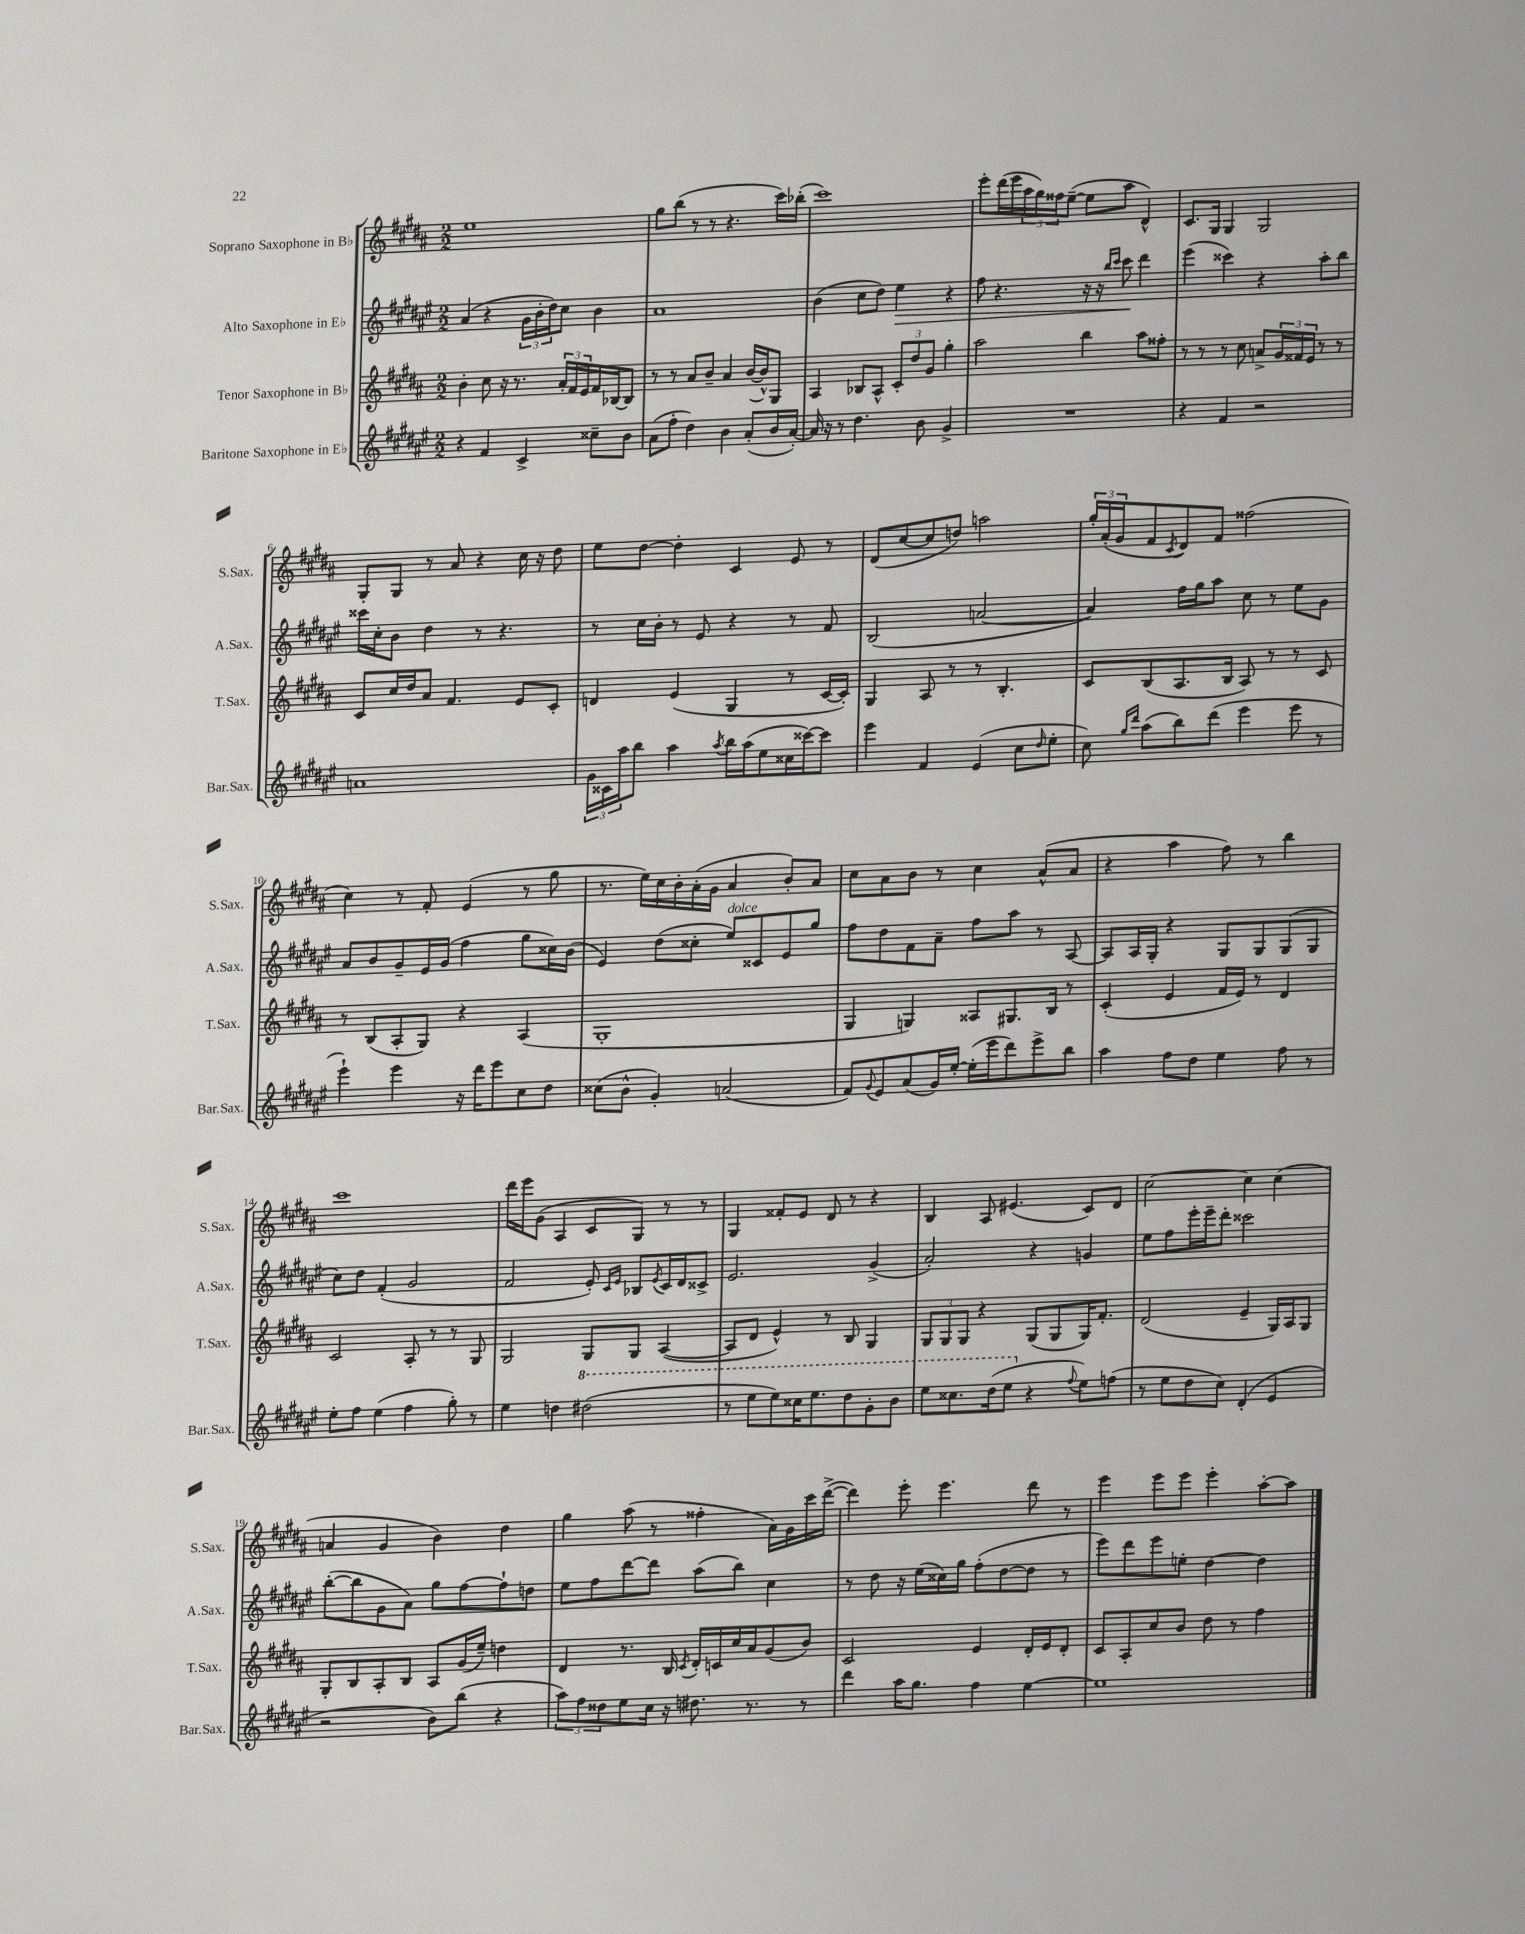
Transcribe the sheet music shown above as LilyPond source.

<<
\new StaffGroup <<
\new Staff = "s0" \with { instrumentName = "Soprano Saxophone in Bb" shortInstrumentName = "S.Sax." } {
    \clef treble \key b \major \numericTimeSignature \time 2/2
    e''1 |
    gis''8 b''8( r8 r8 r4. cis'''16) bes''16-.( |
    cis'''1) |
    e'''8-. dis'''16( e'''16 \tuplet 3/2 { ais''16 gis''16) fisis''16 } e''8~--( e''8 ais''8 dis'4-^) |
    cis'8. gis16 gis4 gis2 |
    gis8-. gis8 r8 ais'8 r4 cis''16 r16 dis''8 |
    e''8 dis''8~ dis''4-. cis'4 e'8 r8 |
    dis'8( cis''8~ cis''8 d''8) a''2 |
    \tuplet 3/2 { gis''16-. ais'16-.( gis'16 } fis'8 \acciaccatura { cis'8 } dis'8) fis'8 fisis''2( |
    cis''4) r8 fis'8-. e'4( r8 gis''8 |
    r8. e''16) cis''16 b'16-. ais'16-.( gis'16 ais'4 b'8-.) ais'8 |
    cis''8 ais'8 b'8 r8 cis''4 ais'8-^( ais'8 |
    r4 ais''4 fis''8) r8 b''4 |
    cis'''1 |
    dis'''16 e'''16 gis'8( ais4 cis'8 gis8) r8 r8 |
    gis4 fisis'8-. e'8 dis'8 r8 r4 |
    b4 ais8 eis'4.( cis'8) dis'8 |
    cis''2~ cis''4 cis''4( |
    a'4 gis'4 b'4) dis''4 |
    gis''4 ais''8( r8 fisis''4-. ais'16) gis'16 cis'''16 dis'''16~->( |
    dis'''4) e'''8-. e'''4. dis'''8 r8 |
    e'''4 e'''8 e'''8 e'''4-. ais''8~-. ais''8 \bar "|." |
}
\new Staff = "s1" \with { instrumentName = "Alto Saxophone in Eb" shortInstrumentName = "A.Sax." } {
    \clef treble \key fis \major \numericTimeSignature \time 2/2
    ais'4( r4 \tuplet 3/2 { gis'16 b'16-. dis''16) } cis''8 b'4 |
    ais'1 |
    b'4( cis''8 dis''8) eis''4\> r4 |
    fis''8 r4. r16 r16 \grace { b''16 cis'''16 } cis'''8\! dis'''4 |
    eis'''4( cisis'''4) r4 ais''8-. b''8 |
    cisis'''16 cis''16-. b'8 dis''4 r8 r4. |
    r8 cis''16 b'16-. r8 eis'8 r4 r8 fis'8 |
    b2( a'2~ |
    a'4) fis''16 gis''16 ais''8 cis''8 r8 eis''8 gis'8 |
    ais'8 b'8 gis'8-- eis'16 gis'16( fis''4 gis''8 cisis''16) b'16( |
    eis'4) dis''8( cisis''8-. eis''8^\markup { \italic "dolce" }) cisis'8 eis'8 gis''8 |
    fis''8 dis''8 fis'8 ais'8-- fis''8 ais''8 r8 ais8~ |
    ais8 ais16 gis16-. r4 gis8 gis8 gis8( gis8 |
    cis''8) dis''8 fis'4-.( gis'2 |
    fis'2 eis'8-.) \grace { cis'16 eis'16 } bes8 \acciaccatura { eis'8 } cis'16 dis'16 cisis'8-> |
    eis'2. gis'4->( |
    ais'2-.) r4 g'4 |
    eis''8 fis''8 eis'''16-. eis'''16-- dis'''8-. cisis'''2 |
    b''8~-.( b''8 gis'8 ais'8) gis''8 fis''8~ fis''8-! d''8 |
    eis''8 fis''8 dis'''8~ dis'''8 ais''8( b''8) cis''4 |
    r8 dis''8 r16 eis''16( cisis''16) gis''16 fis''8-.( dis''8~ dis''8 r8 |
    eis'''8) dis'''8 eis'''8 e''8-. dis''4~ dis''4 \bar "|." |
}
\new Staff = "s2" \with { instrumentName = "Tenor Saxophone in Bb" shortInstrumentName = "T.Sax." } {
    \clef treble \key b \major \numericTimeSignature \time 2/2
    b'4-. cis''8 r16 r8. \tuplet 3/2 { ais'16-. fis'16 e'16 } fis'16 bes16~ bes8 |
    r8 r8 ais'8 b'8-- ais'4 b'16~( b'16-^) gis8 |
    ais4 bes8 ais8-^ \tuplet 3/2 { cis'8-. dis''8 gis'8 } gis''4-. |
    ais''2 b''4 ais''8 fisis''8-. |
    r8 r8 r8 cis''8 a'8-> \tuplet 3/2 { gis'16 fisis'16 e'16 } r8 r8 |
    cis'8 cis''16 dis''16 ais'8 fis'4. e'8 cis'8-. |
    d'4 e'4( gis4 r8 cis'16~ cis'16-.) |
    gis4 ais8 r8 r8 b4.-. |
    cis'8 b8( ais8. b16 ais8) r8 r8 cis'8 |
    r8 b8( ais8-. gis8) r4 ais4( |
    gis1-. |
    gis4 g4) aisis8 gis8. b16 r8 |
    cis'4-.( e'4 fis'16 e'16) r8 dis'4 |
    cis'2 ais8-. r8 r8 gis8 |
    gis2 gis8 gis8 ais4~( |
    ais8 dis'8 e'4-^) r8 b8 gis4 |
    \tuplet 3/2 { gis8 gis8 gis8 } r4 gis8( gis8 gis16) fis'8.-. |
    dis'2( e'4-- gis16) ais16 gis8 |
    gis8-. b8 ais8-. b8 ais8 gis'16( e''16--) d''4 |
    dis'4 r8. b16 \acciaccatura { cis'8 } dis'16-. c'16 cis''16 ais'16 gis'8( b'8) |
    cis'2 e'4 dis'16-. e'16 dis'8-. |
    cis'8 ais8-. cis''8 b'8 dis''8 r8 fis''4 \bar "|." |
}
\new Staff = "s3" \with { instrumentName = "Baritone Saxophone in Eb" shortInstrumentName = "Bar.Sax." } {
    \clef treble \key fis \major \numericTimeSignature \time 2/2
    r4 fis'4 cis'4-> cisis''8-- b'8 |
    ais'8( fis''8-. dis''4) b'4 ais'8-.( b'16 ais'16~-.) |
    ais'16 r16 r8 dis''4. b'8 gis'4-> |
    R1 |
    r4 fis'4 r2 |
    a'1 |
    \tuplet 3/2 { gis'16 cisis'16 ais''16 } b''8 ais''4 \acciaccatura { ais''8 } b''16 ais''16( eis''8 cisis''16 cisis'''16~) cisis'''8 |
    eis'''4 fis'4 eis'4( cis''8 \grace { dis''16 } eis''8-. |
    cis''8) \grace { gis''16 dis'''16 } ais''8( b''8) dis'''8( eis'''4 eis'''8 r8 |
    eis'''4-!) eis'''4 r16 dis'''16 eis'''8 cis''8 dis''8 |
    cisis''8( b'8-^ gis'4-.) a'2( |
    fis'8) \appoggiatura { gis'8 } eis'8 ais'8( gis'16) eis''16~-. eis''16-.( eis'''16 dis'''8) eis'''8-> b''8 |
    ais''4 fis''8 dis''8 eis''4 fis''8 r8 |
    eis''8-. fis''8 eis''4( fis''4 gis''8-.) r8 |
    eis''4 d''4 \ottava #1 dis'''!2( |
    r8 eis'''8 eis'''8) cisis'''16 eis'''8. dis'''8 gis''8-. b''8 |
    eis'''8 cisis'''8. dis'''16( eis'''8 \ottava #0 r4 \appoggiatura { fis''8 } eis''8) f''8( |
    r8 eis''8 dis''8 cis''8) dis'4-.( eis'4 |
    r2 b'8) b''8( r4 |
    \tuplet 3/2 { ais''8) fis''8 disis''8 } eis''8 cis''16 r16 dis''8. r8. r8 |
    dis'''4 ais''16 gis''8. fis''4 eis''4~ |
    eis''1 \bar "|." |
}
>>
>>
